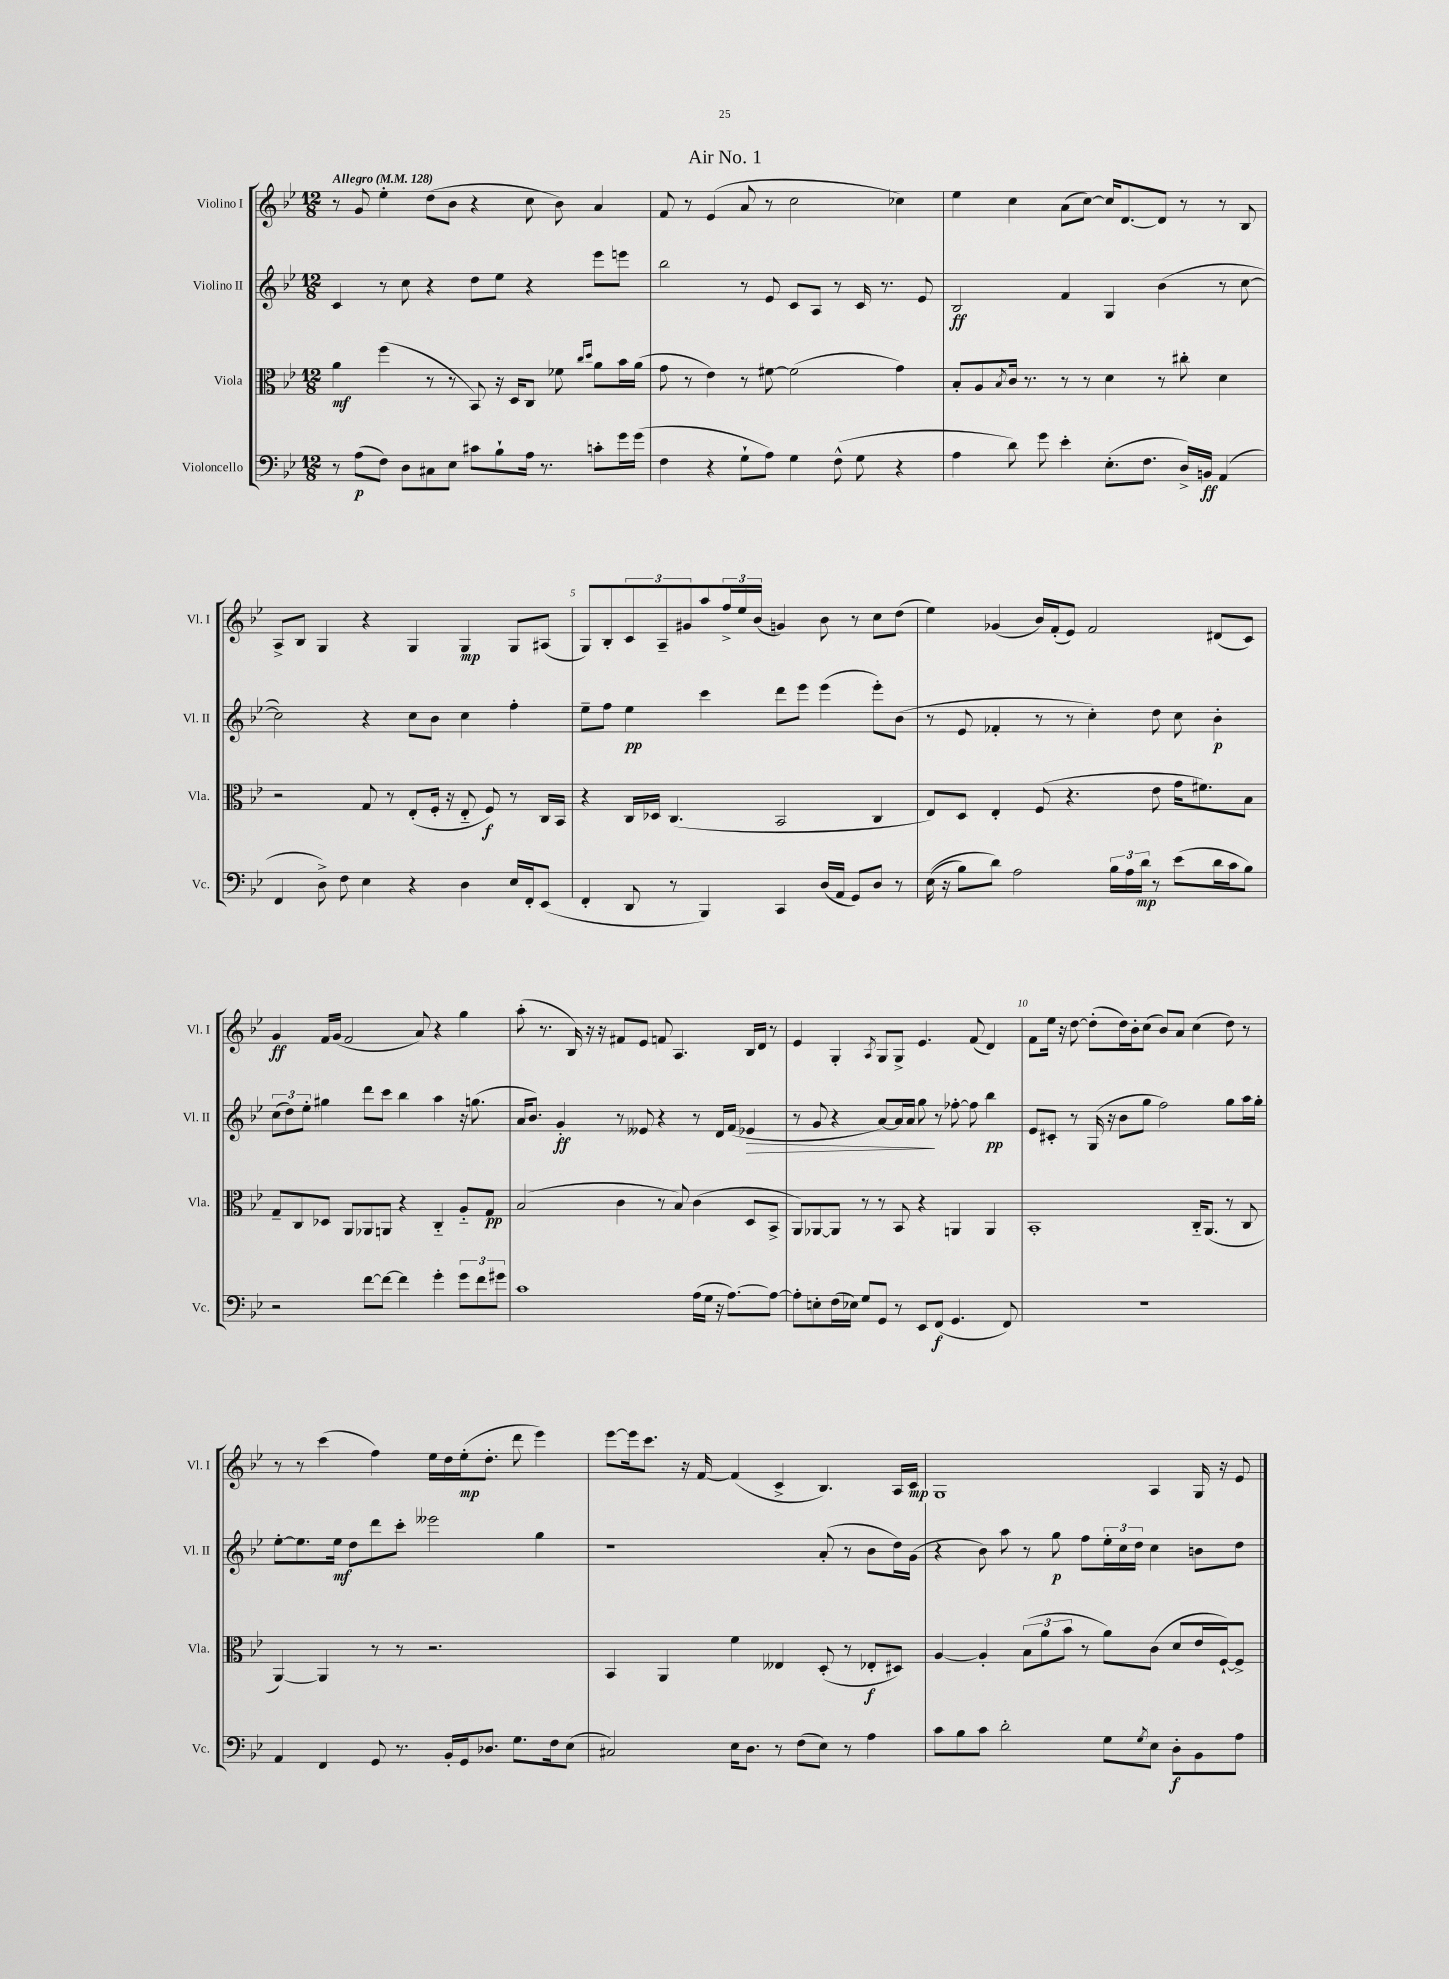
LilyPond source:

\header { title = "Air No. 1" }
<<
\new StaffGroup <<
\new Staff = "s0" \with { instrumentName = "Violino I" shortInstrumentName = "Vl. I" } {
    \clef treble \key bes \major \numericTimeSignature \time 12/8 \tempo "Allegro" 4 = 128
    r8 g'8 ees''4-. d''8( bes'8 r4 c''8 bes'8) a'4 |
    f'8 r8 ees'4( a'8 r8 c''2 ces''4) |
    ees''4 c''4 a'8( c''8~) c''16 d'8.~ d'8 r8 r8 bes8 |
    a8-> bes8 g4 r4 g4 g4\mp g8 ais8( |
    g8) bes8-. \tuplet 3/2 { c'8 a8-- gis'8 } a''8 \tuplet 3/2 { f''16-> ees''16 bes'16( } g'4) bes'8 r8 c''8 d''8( |
    ees''4) ges'4( bes'16) f'16-.( ees'8) f'2 dis'8( c'8) |
    g'4\ff f'16 g'16( f'2 a'8) r4 g''4 |
    a''8-.( r8. bes16) r16 r16 fis'8 ees'8 f'8 a4. bes16 d'16 r8 |
    ees'4 g4-. \acciaccatura { a8 } g8 g8-> ees'4. f'8( d'4) |
    f'8 ees''16 r16 d''8~ d''8-.( d''16) bes'16-. c''8( bes'8) a'8 c''4( d''8) r8 |
    r8 r8 c'''4( f''4) ees''16 d''16 ees''16-.\mp( d''8.-. d'''8 ees'''4) |
    ees'''8~ ees'''16 c'''8. r16 f'16~ f'4( c'4-> bes4.) a16 c'16\mp |
    g1 a4 g16 r16 ees'8 \bar "|." |
}
\new Staff = "s1" \with { instrumentName = "Violino II" shortInstrumentName = "Vl. II" } {
    \clef treble \key bes \major \numericTimeSignature \time 12/8
    c'4 r8 c''8 r4 d''8 ees''8 r4 ees'''8 e'''8 |
    bes''2 r8 ees'8 c'8 a8 r8 c'16 r8. ees'8 |
    bes2\ff f'4 g4 bes'4( r8 c''8~ |
    c''2) r4 c''8 bes'8 c''4 f''4-. |
    ees''8-- f''8 ees''4\pp c'''4 d'''8 ees'''8 ees'''4( ees'''8-.) bes'8( |
    r8 ees'8 fes'4-. r8 r8 c''4-.) d''8 c''8 bes'4-.\p |
    \tuplet 3/2 { c''8( d''8) ees''8-. } gis''4 d'''8 c'''8 bes''4 a''4 r16 g''8.( |
    a'16 bes'8.) g'4-.\ff r8 eeses'8 r4 r8 d'16 f'16( ees'4\> |
    r8 g'8 r4 a'8~) a'16 a'16 g''8\! r8 fes''8~-. fes''8 bes''4\pp |
    ees'8 cis'8-. r8 g16( r16 bes'8 g''8 f''2) g''8 a''16 g''16-. |
    ees''8~-. ees''8. ees''16\mf d''8 d'''8 c'''8-. eeses'''2 g''4 |
    r1 a'8-.( r8 bes'8 d''16) g'16( |
    r4 bes'8) a''8 r8 g''8\p f''8 \tuplet 3/2 { ees''16-. c''16 d''16 } c''4 b'8 d''8 \bar "|." |
}
\new Staff = "s2" \with { instrumentName = "Viola" shortInstrumentName = "Vla." } {
    \clef alto \key bes \major \numericTimeSignature \time 12/8
    a'4\mf f''4( r8 r8 bes,8) r16 d16 c8 fes'8 \grace { c''16 d''16 } a'8 bes'16 a'16( |
    g'8 r8 ees'4) r8 fis'8~ fis'2( g'4) |
    bes8-. a8 \acciaccatura { bes8 } c'16 r8. r8 r8 d'4 r8 cis''8-. d'4 |
    r2 g8 r8 ees8-.( f16-. r16 ees8-_ f8\f) r8 c16 bes,16 |
    r4 c16 des16 c4.( bes,2 c4 |
    ees8) d8 ees4-. f8( r4. ees'8 g'16 fis'8.) bes8 |
    g8-- c8 des8 a,8 aes,8 a,8 r4 c4-_ a8-_ g8\pp |
    bes2( c'4 r8 bes8) c'4( d8 bes,8-> |
    a,8) aes,8~ aes,8 r8 r8 bes,8 r4 a,4 a,4 |
    bes,1-. c16-_ a,8.( r8 c8 |
    a,4~) a,4 r8 r8 r2. |
    bes,4 a,4 f'4 eeses4 d8-.( r8 ees8-.\f dis8) |
    a4~ a4-. \tuplet 3/2 { bes8( a'8 bes'8 } r8 a'8) c'8( d'8 ees'16 f16~-!) f8-> \bar "|." |
}
\new Staff = "s3" \with { instrumentName = "Violoncello" shortInstrumentName = "Vc." } {
    \clef bass \key bes \major \numericTimeSignature \time 12/8
    r8 a8\p( f8) d8 cis8 ees8 cis'8 bes8-! a16 r8. c'8-. g'16 g'16( |
    f4 r4 g8-! a8) g4 f8-^( g8 r4 |
    a4 d'8) g'8 ees'4-. ees8.-.( f8. d16->) b,16\ff a,4( |
    f,4 d8->) f8 ees4 r4 d4 ees16 f,16-. ees,8( |
    f,4-. d,8 r8 bes,,4) c,4 d16( a,16 g,8) d8 r8 |
    ees16(\( r16 bes8) d'8\) a2 \tuplet 3/2 { bes16 a16 d'16\mp } r8 ees'8( d'16 c'16 bes8) |
    r2 f'8~ f'8~ f'4 g'4-. \tuplet 3/2 { g'8 f'8 gis'8 } |
    c'1 a16( g16 r16 a8.~) a8~ |
    a8-. e8-. f16( ees16) g8 g,8 r8 ees,8 f,8\f( g,4. f,8) |
    R1. |
    a,4 f,4 g,8 r8. bes,16-. g,16 des8. g8. f16 ees8( |
    cis2) ees16 d8. r8 f8( ees8) r8 a4 |
    c'8 bes8 c'8 d'2-. g8 \acciaccatura { g8 } ees8 d8-.\f bes,8 a8 \bar "|." |
}
>>
>>
\layout { \context { \Score \override BarNumber.break-visibility = ##(#f #t #t) barNumberVisibility = #(every-nth-bar-number-visible 5) } }
